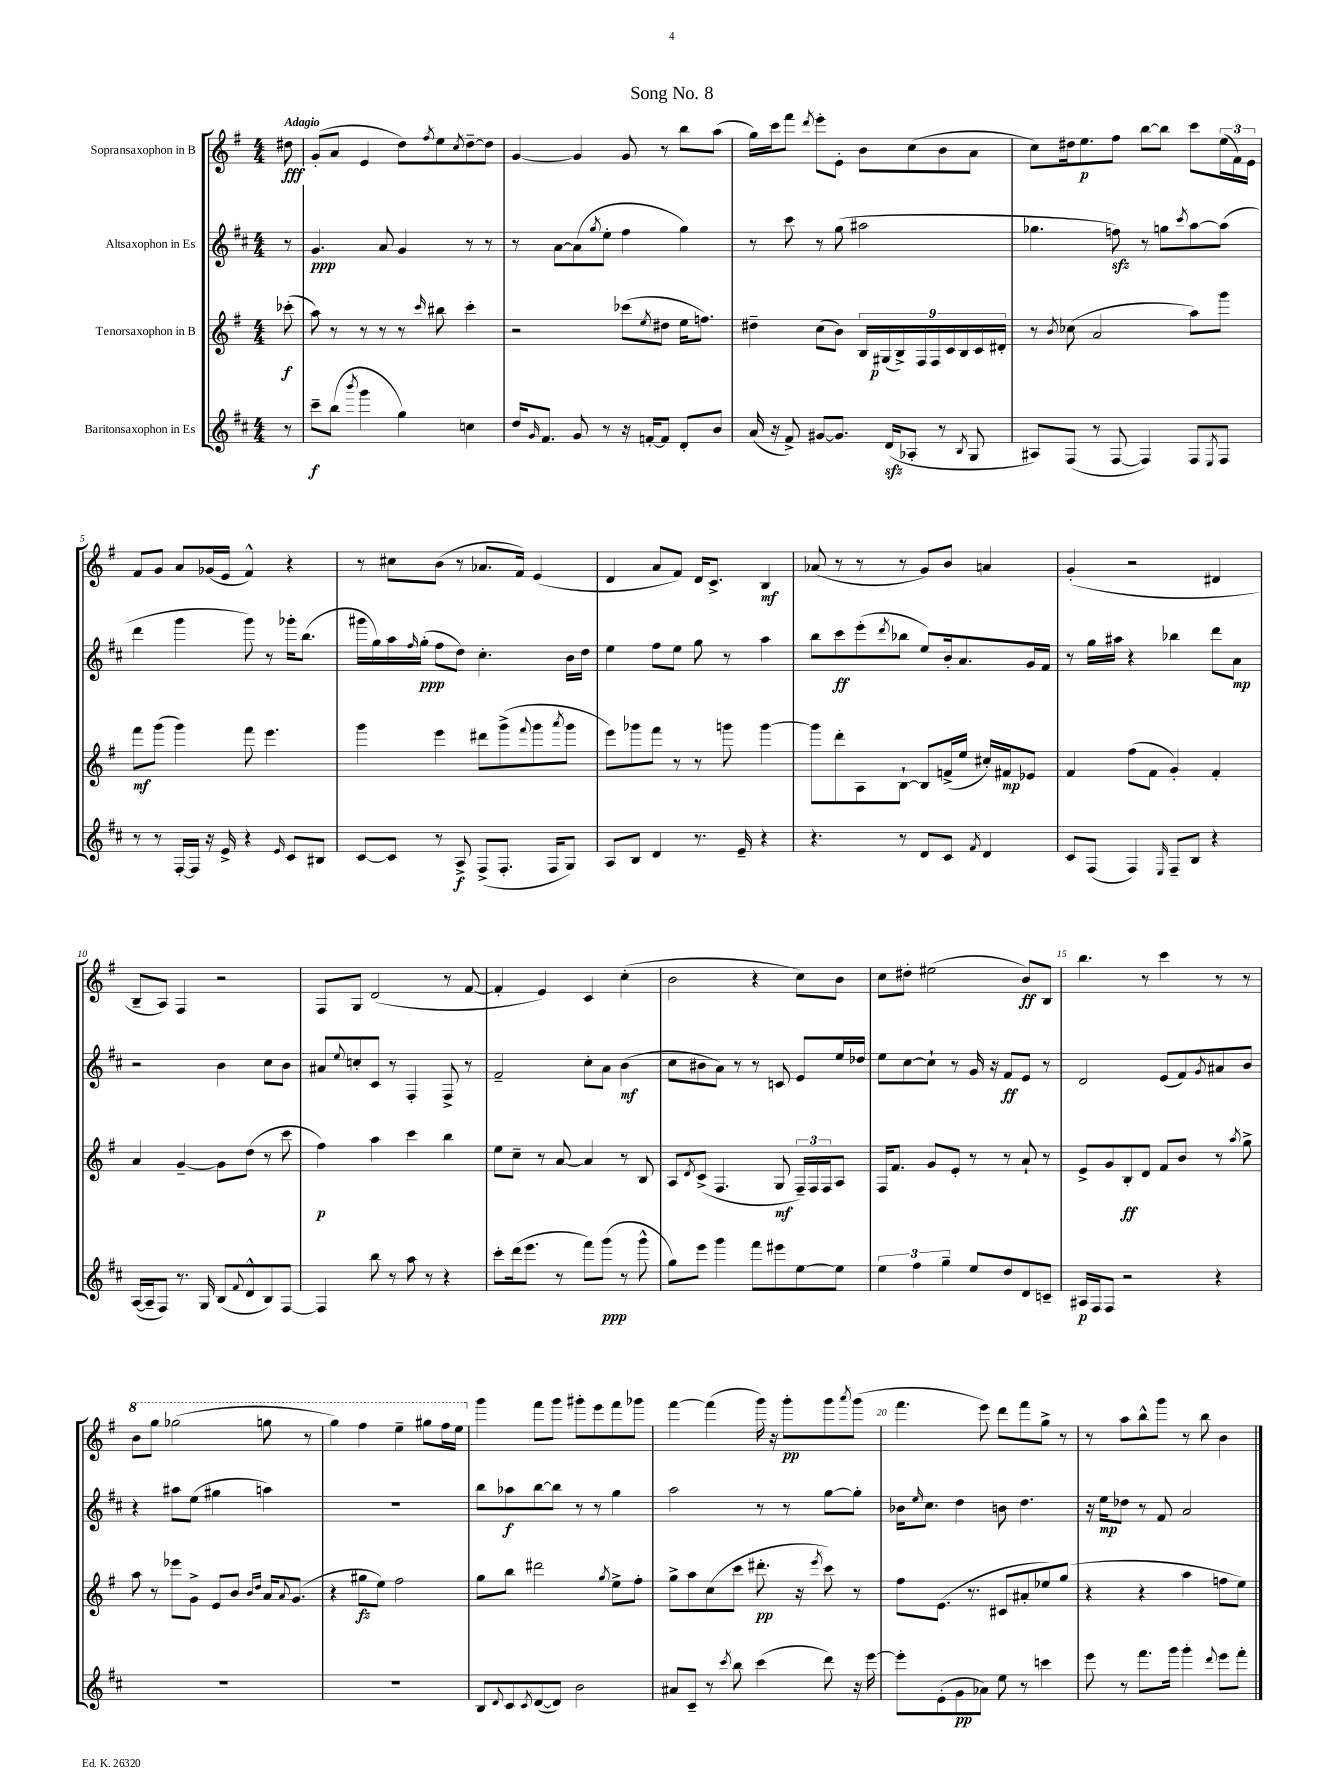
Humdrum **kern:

**kern	**dynam	**kern	**dynam	**kern	**dynam	**kern	**dynam
*part4	*part4	*part3	*part3	*part2	*part2	*part1	*part1
*staff4	*staff4	*staff3	*staff3	*staff2	*staff2	*staff1	*staff1
*I"Baritonsaxophon in Es	*	*I"Tenorsaxophon in B	*	*I"Altsaxophon in Es	*	*I"Sopransaxophon in B	*
*clefG2	*	*clefG2	*	*clefG2	*	*clefG2	*
*k[f#c#]	*	*k[f#]	*	*k[f#c#]	*	*k[f#]	*
*M4/4	*	*M4/4	*	*M4/4	*	*M4/4	*
=	=	=	=	=	=	=	=
!	!	!	!	!	!	!LO:TX:a:B:t=Adagio	!
8r	.	(8ccc-X'\	f	8r	.	8dd#X\	fff
=1	=1	=1	=1	=1	=1	=1	=1
8ccc#~\L	f	8aa\)	.	4.g/	ppp	(8g'/L	.
(8bb\J	.	8r	.	.	.	8a/J	.
8qbbb/	.	.	.	.	.	.	.
4ggg\	.	8r	.	.	.	4e/	.
.	.	8r	.	8a/	.	.	.
4gg\)	.	8r	.	4g/	.	8dd\L)	.
.	.	16qqccc/	.	.	.	8qff#/	.
.	.	8bb#X\	.	.	.	8ee\	.
.	.	.	.	.	.	8qcc/	.
4ccn\	.	4ccc'\	.	8r	.	[8dd~\	.
.	.	.	.	8r	.	8dd\J]	.
=2	=2	=2	=2	=2	=2	=2	=2
16dd/KL	.	2r	.	8r	.	[4g/	.
16qqg/	.	.	.	.	.	.	.
8.f#/J	.	.	.	.	.	.	.
.	.	.	.	[8a\L	.	.	.
8g/	.	.	.	(8a\]	.	4g/]	.
.	.	.	.	8qgg/	.	.	.
8r	.	.	.	8ee'\J	.	.	.
16r	.	(8ccc-X\L	.	4ff#\	.	8g/	.
[16fn'/KL	.	.	.	.	.	.	.
.	.	8qee/	.	.	.	.	.
8f/J]	.	8dd#X\J	.	.	.	8r	.
8d'/L	.	16ee\KL	.	4gg\)	.	8bb\L	.
.	.	8.ffn\J)	.	.	.	.	.
8b/J	.	.	.	.	.	(8aa\J	.
=3	=3	=3	=3	=3	=3	=3	=3
(16a/	.	4dd#X~\	.	8r	.	16gg\LL)	.
16r	.	.	.	.	.	16ccc\J	.
8f#^/)	.	.	.	8ccc#\	.	8fff#\J	.
.	.	.	.	.	.	8qddd/	.
[8g#X/L	.	(8cc\L	.	8r	.	8eee'\L	.
8.g#/J]	.	8b\J)	.	(8gg\	.	8e'\J	.
.	.	18B/LL	.	2aa#X\	.	8b\L	.
.	.	(18G#X/	p	.	.	.	.
(16dzz/KL	.	.	.	.	.	.	.
.	.	18B^/)	.	.	.	.	.
8A-X'/J	.	.	.	.	.	(8cc\	.
.	.	18F#/	.	.	.	.	.
.	.	18F#/	.	.	.	.	.
8r	.	.	.	.	.	8b\	.
.	.	18c/	.	.	.	.	.
.	.	18B/	.	.	.	.	.
8qB/	.	.	.	.	.	.	.
8G/	.	.	.	.	.	8a\J	.
.	.	18c/	.	.	.	.	.
.	.	18d#X'/JJ	.	.	.	.	.
=4	=4	=4	=4	=4	=4	=4	=4
8A#X/L)	.	8r	.	4.gg-X\	.	8cc\L)	.
.	.	8qb/	.	.	.	.	.
(8F#/J	.	(8cc-X\	.	.	.	16dd#X\k	.
.	.	.	.	.	.	8.ee\	p
8r	.	2a/	.	.	.	.	.
[8F#/	.	.	.	8ffnzz\)	.	8ff#\J	.
4F#/])	.	.	.	8r	.	[8bb\L	.
.	.	.	.	8ggn\L	.	8bb\J]	.
.	.	.	.	8qccc#/	.	.	.
8F#/L	.	8aa\L)	.	[8aa\	.	8ccc\L	.
8qE/	.	.	.	.	.	.	.
8F#/J	.	8ggg\J	.	(8aa\J]	.	(24ee\L	.
.	.	.	.	.	.	24f#\)	.
.	.	.	.	.	.	24e\JJ	.
!!LO:LB:g=z
=5	=5	=5	=5	=5	=5	=5	=5
8r	.	8fff#\L	mf	4ddd\	.	8f#/L	.
8r	.	(8ggg\J	.	.	.	8g/J	.
[16F#'/LL	.	4ggg\)	.	4ggg\	.	8a/L	.
16F#/JJ]	.	.	.	.	.	.	.
16r	.	.	.	.	.	(16g-X/L	.
16e^/	.	.	.	.	.	16e/JJ	.
4r	.	8fff#\	.	8ggg\)	.	4f#^^/)	.
.	.	4.eee\	.	8r	.	.	.
16qqe/	.	.	.	.	.	.	.
8c#/L	.	.	.	16ggg-X'\KL	.	4r	.
.	.	.	.	(8.bb\J	.	.	.
8B#X/J	.	.	.	.	.	.	.
=6	=6	=6	=6	=6	=6	=6	=6
[8c#/L	.	4ggg\	.	16ggg#X\LL	.	8r	.
.	.	.	.	16gg\)	.	.	.
8c#/J]	.	.	.	16aa\	.	8cc#X\L	.
.	.	.	.	16qqff#/	.	.	.
.	.	.	.	(16gg'\JJ	ppp	.	.
8r	.	4eee\	.	8ff#\L	.	(8b\J	.
8A^/	f	.	.	8dd\J)	.	8r	.
(8F#^/L	.	8ddd#X\L	.	4.cc#'\	.	8.a-X/L	.
8.F#'/J	.	(8ggg^\	.	.	.	.	.
.	.	.	.	.	.	16f#/Jk)	.
.	.	8qqfff#/	.	.	.	.	.
.	.	8ggg\	.	.	.	(4e/	.
16F#/KL	.	.	.	.	.	.	.
.	.	8qaaa/	.	.	.	.	.
8G/J)	.	8ggg\J	.	16b\LL	.	.	.
.	.	.	.	16dd\JJ	.	.	.
=7	=7	=7	=7	=7	=7	=7	=7
8A/L	.	8eee\L)	.	4ee\	.	4d/	.
8B/J	.	8ggg-X\	.	.	.	.	.
4d/	.	8fff#\J	.	8ff#\L	.	8a/L	.
.	.	8r	.	8ee\J	.	8f#/J)	.
8.r	.	8r	.	8gg\	.	16d/KL	.
.	.	.	.	.	.	8.c^/J	.
.	.	8gggn\	.	8r	.	.	.
16e~/	.	.	.	.	.	.	.
4r	.	[4ggg\	.	4aa\	.	4B/	mf
=8	=8	=8	=8	=8	=8	=8	=8
4.r	.	8ggg\L]	.	8bb\L	.	(8a-X/	.
.	.	8ddd'\	.	8ccc#\	ff	8r	.
.	.	8A\	.	(8eee'\	.	8r	.
.	.	.	.	8qddd/	.	.	.
8r	.	[8B`\J	.	8bb-X\J	.	8r	.
8d/L	.	8B/L]	.	8ee/L)	.	8g/L)	.
8c#/J	.	(16fn^/L	.	16b'/k	.	8b/J	.
.	.	16ee/JJ	.	8.a/	.	.	.
8qf#/	.	.	.	.	.	.	.
4d/	.	16cc#X'/LL)	.	.	.	4an/	.
.	.	16f#X/J	mp	.	.	.	.
.	.	8e-X/J	.	16g/L	.	.	.
.	.	.	.	16f#/JJ	.	.	.
=9	=9	=9	=9	=9	=9	=9	=9
8c#/L	.	4f#/	.	8r	.	(4g'/	.
(8F#/J	.	.	.	16gg\LL	.	.	.
.	.	.	.	16aa#X\JJ	.	.	.
4F#/)	.	(8ff#\L	.	4r	.	2r	.
.	.	8f#\J	.	.	.	.	.
16qqE/	.	.	.	.	.	.	.
8F#~/L	.	4g'/)	.	4bb-X\	.	.	.
8B/J	.	.	.	.	.	.	.
4r	.	4f#'/	.	8ddd\L	.	4d#X/	.
.	.	.	.	8a\J	mp	.	.
!!LO:LB:g=z
=10	=10	=10	=10	=10	=10	=10	=10
([16A/LL	.	4a/	.	2r	.	8B~/L	.
16A~/J]	.	.	.	.	.	.	.
8F#/J)	.	.	.	.	.	8A/J)	.
8.r	.	[4g~/	.	.	.	4F#/	.
16G/	.	.	.	.	.	.	.
(8B/L	.	8g\L]	.	4b\	.	2r	.
8qqf#/	.	.	.	.	.	.	.
8d^^/	.	(8dd\J	.	.	.	.	.
8B/)	.	8r	.	8cc#\L	.	.	.
[8F#/J	.	8ccc\	.	8b\J	.	.	.
=11	=11	=11	=11	=11	=11	=11	=11
4F#/]	.	4ff#\)	p	8a#X/L	.	8F#/L	.
.	.	.	.	8qqee/	.	.	.
.	.	.	.	8ccn'/	.	8G/J	.
8bb\	.	4aa\	.	8c#/J	.	(2d/	.
8r	.	.	.	8r	.	.	.
8aa\	.	4ccc\	.	4F#'/	.	.	.
8r	.	.	.	.	.	.	.
4r	.	4bb\	.	8F#^/	.	8r	.
.	.	.	.	8r	.	[8f#/	.
=12	=12	=12	=12	=12	=12	=12	=12
8ccc#'\L	.	8ee\L	.	2f#~/	.	4f#'/]	.
(16ddd\k	.	8cc~\J	.	.	.	.	.
8.eee\J	.	.	.	.	.	.	.
.	.	8r	.	.	.	4e/)	.
8r	.	[8a/	.	.	.	.	.
8fff#\L)	.	4a/]	.	8cc#'\L	.	4c/	.
(8ggg\J	ppp	.	.	8a\J	.	.	.
8r	.	8r	.	(4b\	mf	(4cc'\	.
8ggg^^\	.	8B/	.	.	.	.	.
=13	=13	=13	=13	=13	=13	=13	=13
8gg\L)	.	8A/L	.	8cc#\L	.	2b\	.
.	.	8qd/	.	.	.	.	.
8eee\J	.	(8c^/J	.	8b#X\	.	.	.
4ggg\	.	4.F#/	.	8a\J)	.	.	.
.	.	.	.	8r	.	.	.
8fff#\L	.	.	.	8r	.	4r	.
8eee#X\	.	8G/	mf	8cn/	.	.	.
[8ee\	.	24F#~/LL)	.	8e/L	.	8cc\L)	.
.	.	24F#/	.	.	.	.	.
.	.	24F#/J	.	.	.	.	.
8ee\J]	.	8A/J	.	16ee/L	.	8b\J	.
.	.	.	.	16dd-X/JJ	.	.	.
=14	=14	=14	=14	=14	=14	=14	=14
6ee\	.	16F#/KL	.	8ee\L	.	8cc\L	.
.	.	8.f#/J	.	.	.	.	.
.	.	.	.	[8cc#\	.	8dd#X'\J	.
6ff#\	.	.	.	.	.	.	.
.	.	8g/L	.	8cc#`\J]	.	(2ee#X\	.
6gg~\	.	.	.	.	.	.	.
.	.	8e'/J	.	8r	.	.	.
8ee/L	.	8r	.	16g/	.	.	.
.	.	.	.	16r	.	.	.
8dd/	.	8r	.	8f#/L	ff	.	.
8d/	.	8a`/	.	8e/J	.	8b/L)	ff
8cn~/J	.	8r	.	8r	.	8B/J	.
=15	=15	=15	=15	=15	=15	=15	=15
16A#X/LL	p	8e^/L	.	2d/	.	4.bb\	.
16F#/J	.	.	.	.	.	.	.
8F#/J	.	8g/	.	.	.	.	.
2r	.	8B'/	ff	.	.	.	.
.	.	8d/J	.	.	.	8r	.
.	.	8f#/L	.	(8e/L	.	4ccc\	.
.	.	8b/J	.	8f#/)	.	.	.
.	.	.	.	8qg/	.	.	.
4r	.	8r	.	8a#X/	.	8r	.
.	.	8qaa/	.	.	.	.	.
.	.	8gg^\	.	8b/J	.	8r	.
!!LO:LB:g=z
=16	=16	=16	=16	=16	=16	=16	=16
*	*	*	*	*	*	*8va	*
1r	.	8aa\	.	4r	.	8bb\L	.
.	.	8r	.	.	.	8ggg\J	.
.	.	8eee-X\L	.	8aa#X\L	.	(2ggg-X\	.
.	.	8g^\J	.	(8ee\J	.	.	.
.	.	8e/L	.	4gg#X\	.	.	.
.	.	8b/J	.	.	.	.	.
.	.	16qqb/LL	.	.	.	.	.
.	.	16qqdd/JJ	.	.	.	.	.
.	.	16a/KL	.	4aan\)	.	8gggn\	.
.	.	8qqa/	.	.	.	.	.
.	.	(8.g/J	.	.	.	.	.
.	.	.	.	.	.	8r	.
=17	=17	=17	=17	=17	=17	=17	=17
1r	.	4r	.	1r	.	4ggg\)	.
.	.	8gg#X\L	fz	.	.	4fff#\	.
.	.	8ee\J)	.	.	.	.	.
.	.	2ff#\	.	.	.	4eee~\	.
.	.	.	.	.	.	8ggg#X\L	.
.	.	.	.	.	.	16fff#\L	.
.	.	.	.	.	.	16eee\JJ	.
=18	=18	=18	=18	=18	=18	=18	=18
*	*	*	*	*	*	*X8va	*
8B/L	.	8gg\L	.	8bb\L	.	4ggg\	.
8qqd/	.	.	.	.	.	.	.
8c#/	.	8bb\J	.	8aa-X\	f	.	.
8qc#/	.	.	.	.	.	.	.
([8d/	.	2ddd#X\	.	[8bb\	.	8fff#\L	.
8d/J])	.	.	.	8bb\J]	.	8ggg\J	.
2b\	.	.	.	8r	.	8ggg#X'\L	.
.	.	.	.	8r	.	8eee\	.
.	.	8qgg/	.	.	.	.	.
.	.	8ee^\L	.	4gg\	.	8fff#\	.
.	.	8ff#'\J	.	.	.	8ggg-X\J	.
=19	=19	=19	=19	=19	=19	=19	=19
8a#X/L	.	8gg^\L	.	2aa\	.	[4fff#\	.
8c#~/J	.	8aa\	.	.	.	.	.
8r	.	(8cc\	.	.	.	(4fff#\]	.
8qccc#/	.	.	.	.	.	.	.
8bb\	.	8ccc\J	.	.	.	.	.
(4ccc#\	.	8.ddd#X'\	pp	8r	.	16ggg\)	.
.	.	.	.	.	.	16r	.
.	.	.	.	8r	.	8ggg'\L	pp
.	.	16r	.	.	.	.	.
.	.	8qeee/	.	.	.	.	.
8ddd\)	.	8ccc\)	.	[8gg\L	.	8ggg\	.
.	.	.	.	.	.	8qaaa/	.
16r	.	8r	.	8gg'\J]	.	(8ggg\J	.
[16eee\	.	.	.	.	.	.	.
=20	=20	=20	=20	=20	=20	=20	=20
8eee'\L]	.	8ff#\L	.	16b-X\KL	.	4.fff#\	.
.	.	.	.	16qqee/	.	.	.
.	.	.	.	8.cc#\J	.	.	.
(8e'\	.	(8.e\J	.	.	.	.	.
8g\	pp	.	.	4dd\	.	.	.
.	.	8.r	.	.	.	.	.
8a-X\J)	.	.	.	.	.	8eee\)	.
8ee\	.	8c#X/L	.	8bn\	.	8ddd\L	.
8r	.	8a#X'/	.	4.dd\	.	8fff#\	.
4cccn\	.	8ee-X/)	.	.	.	8gg^\J	.
.	.	(8gg/J	.	.	.	8r	.
=21	=21	=21	=21	=21	=21	=21	=21
8eee\	.	4r	.	16r	.	8r	.
.	.	.	.	16ee\KL	mp	.	.
8r	.	.	.	8dd-X\J	.	8aa\L	.
8.fff#\L	.	4r	.	8r	.	8bb^^\	.
.	.	.	.	8f#/	.	8ggg\J	.
16ggg\Jk	.	.	.	.	.	.	.
4ggg'\	.	4aa\	.	2a/	.	8r	.
.	.	.	.	.	.	8bb\	.
8qqddd/	.	.	.	.	.	.	.
8eee\L	.	8ffn\L	.	.	.	4b\	.
8fff#'\J	.	8ee\J)	.	.	.	.	.
==	==	==	==	==	==	==	==
*-	*-	*-	*-	*-	*-	*-	*-
